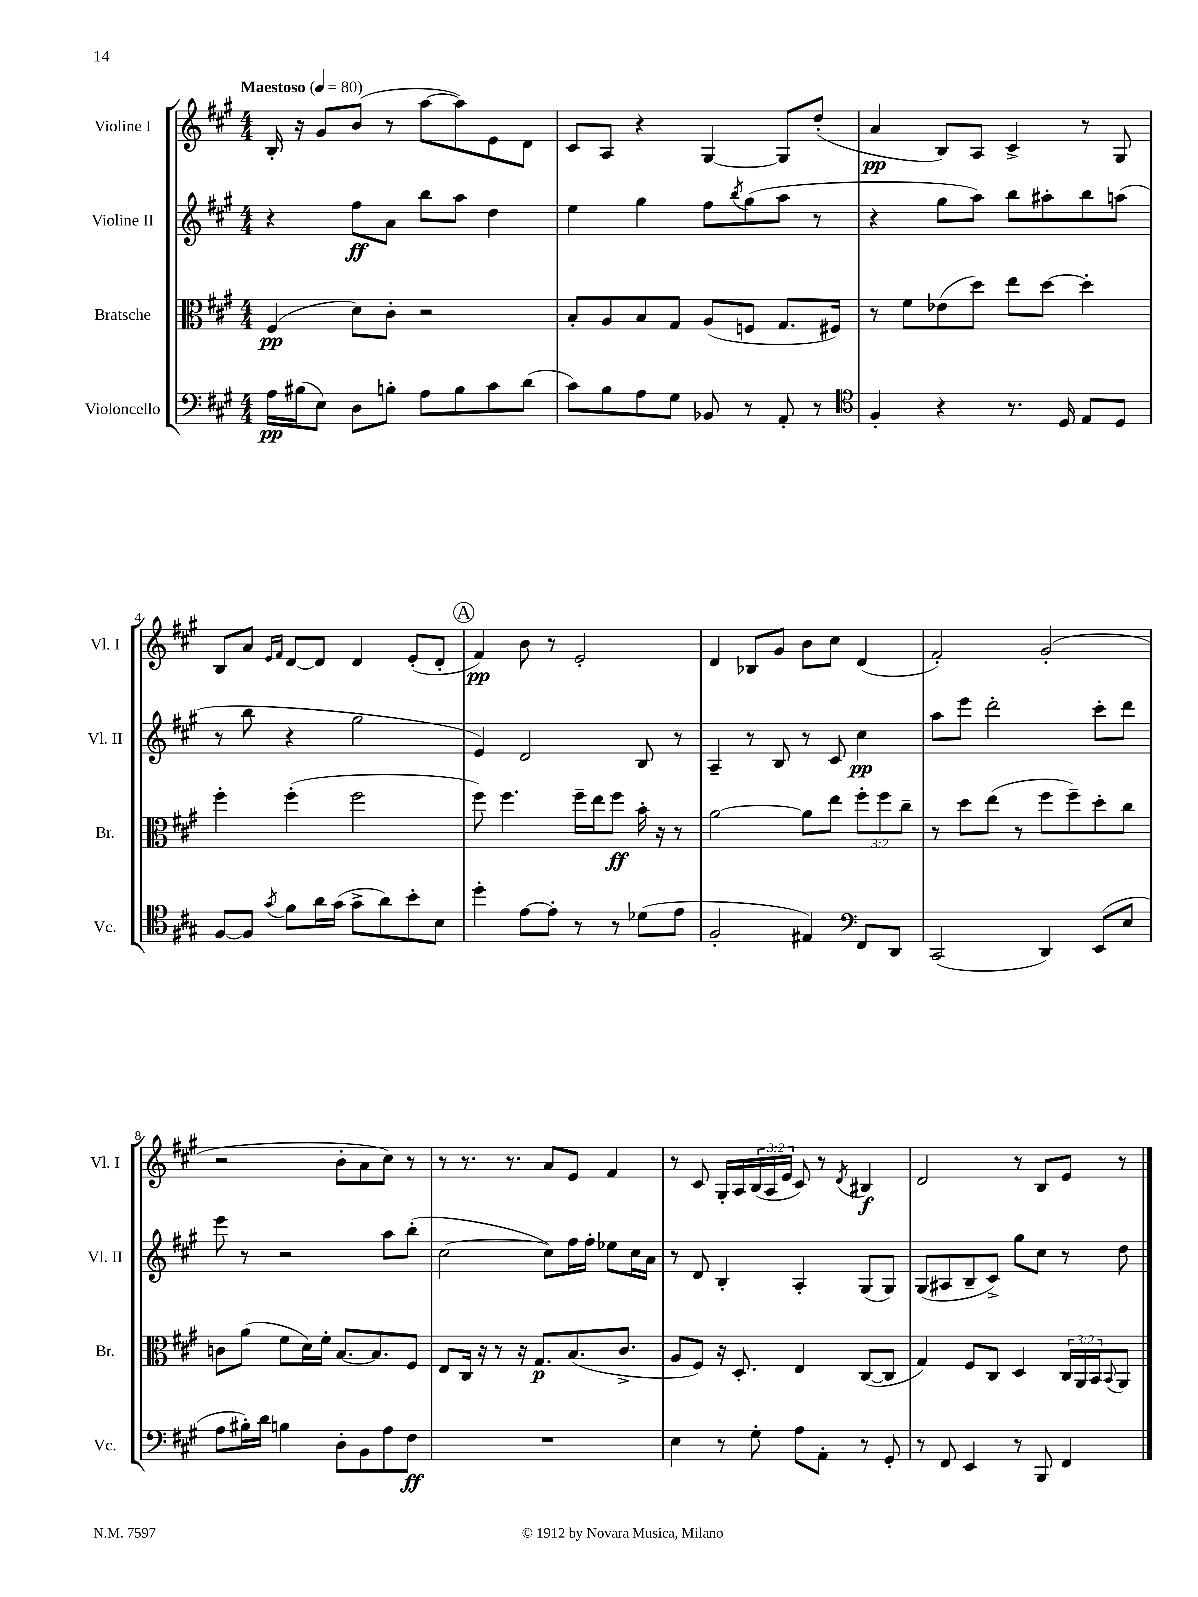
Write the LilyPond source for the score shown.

<<
\new StaffGroup <<
\new Staff = "s0" \with { instrumentName = "Violine I" shortInstrumentName = "Vl. I" } {
    \clef treble \key a \major \numericTimeSignature \time 4/4 \override Staff.TupletNumber.text = #tuplet-number::calc-fraction-text \tempo "Maestoso" 4 = 80
    b16-. r16 gis'8 b'8( r8 a''8~ a''8) e'8 d'8 |
    cis'8 a8 r4 gis4~ gis8 d''8-.( |
    a'4\pp b8) a8 cis'4-> r8 gis8 |
    b8 a'8 \grace { e'16 fis'16 } d'8~ d'8 d'4 e'8-.( d'8-. |
    \mark \markup { \circle "A" } fis'4\pp) b'8 r8 e'2-. |
    d'4 bes8 gis'8 b'8 cis''8 d'4( |
    fis'2-.) gis'2-.( |
    r2 b'8-. a'8 cis''8) r8 |
    r8 r8. r8. a'8 e'8 fis'4 |
    r8 cis'8 gis16-. a16 \tuplet 3/2 { b16( a16 e'16 } cis'8) r8 \acciaccatura { d'8 } bis4\f |
    d'2 r8 b8 e'8 r8 \bar "|." |
}
\new Staff = "s1" \with { instrumentName = "Violine II" shortInstrumentName = "Vl. II" } {
    \clef treble \key a \major \numericTimeSignature \time 4/4
    r4 fis''8\ff a'8 b''8 a''8 d''4 |
    e''4 gis''4 fis''8 \acciaccatura { b''8 } gis''8( a''8 r8 |
    r4 gis''8 a''8) b''8 ais''8-. b''8 a''8( |
    r8 b''8 r4 gis''2 |
    \mark \markup { \circle "A" } e'4) d'2 b8 r8 |
    a4-- r8 b8 r8 cis'8 cis''4\pp |
    a''8 e'''8 d'''2-. cis'''8-. d'''8 |
    e'''8 r8 r2 a''8 b''8-.( |
    cis''2~ cis''8) fis''16 fis''16-. ees''8 cis''16 a'16 |
    r8 d'8 b4-. a4-. gis8( gis8) |
    gis8( ais8 b8-- cis'8->) gis''8 cis''8 r8 d''8 \bar "|." |
}
\new Staff = "s2" \with { instrumentName = "Bratsche" shortInstrumentName = "Br." } {
    \clef alto \key a \major \numericTimeSignature \time 4/4 \override Staff.TupletNumber.text = #tuplet-number::calc-fraction-text
    fis4\pp( d'8) cis'8-. r2 |
    b8-. a8 b8 gis8 a8( f8 gis8. fis16) |
    r8 fis'8 ees'8( d''8) e''8 d''8~ d''4-. |
    fis''4-. fis''4-.( fis''2 |
    \mark \markup { \circle "A" } fis''8) fis''4. fis''16-- e''16 fis''8\ff b'16-. r16 r8 |
    a'2~ a'8 e''8 \tuplet 3/2 { fis''8-. fis''8 cis''8-- } |
    r8 d''8 e''8( r8 fis''8 fis''8--) d''8-. cis''8 |
    c'8 a'8( fis'8 d'16) fis'16-. b8.~ b8. fis8 |
    e8 cis16 r16 r8 r16 gis8.\p b8.( cis'8.-> |
    a8 fis8) r16 d8.-. e4 cis8~( cis8 |
    gis4) fis8 cis8 d4 \tuplet 3/2 { cis16 a,16 b,16 } \appoggiatura { b,8 } a,8 \bar "|." |
}
\new Staff = "s3" \with { instrumentName = "Violoncello" shortInstrumentName = "Vc." } {
    \clef bass \key a \major \numericTimeSignature \time 4/4
    a16\pp bis16( e8) d8 b8-. a8 b8 cis'8 d'8( |
    cis'8) b8 a8 gis8 bes,8 r8 a,8-. r8 |
    \clef tenor fis4-. r4 r8. d16 e8 d8 |
    fis8~ fis8 \acciaccatura { gis'8 } fis'8 a'16 gis'16( gis'8-> a'8) b'8-. b8 |
    \mark \markup { \circle "A" } d''4-. e'8~ e'8-. r8 r8 des'8( e'8 |
    fis2-. eis4) \clef bass fis,8 d,8 |
    cis,2( d,4) e,8( e8 |
    a8 bis16-.) d'16 b4 d8-. b,8 a8 fis8\ff |
    R1 |
    e4 r8 gis8-. a8 a,8-. r8 gis,8-. |
    r8 fis,8 e,4 r8 b,,8 fis,4 \bar "|." |
}
>>
>>
